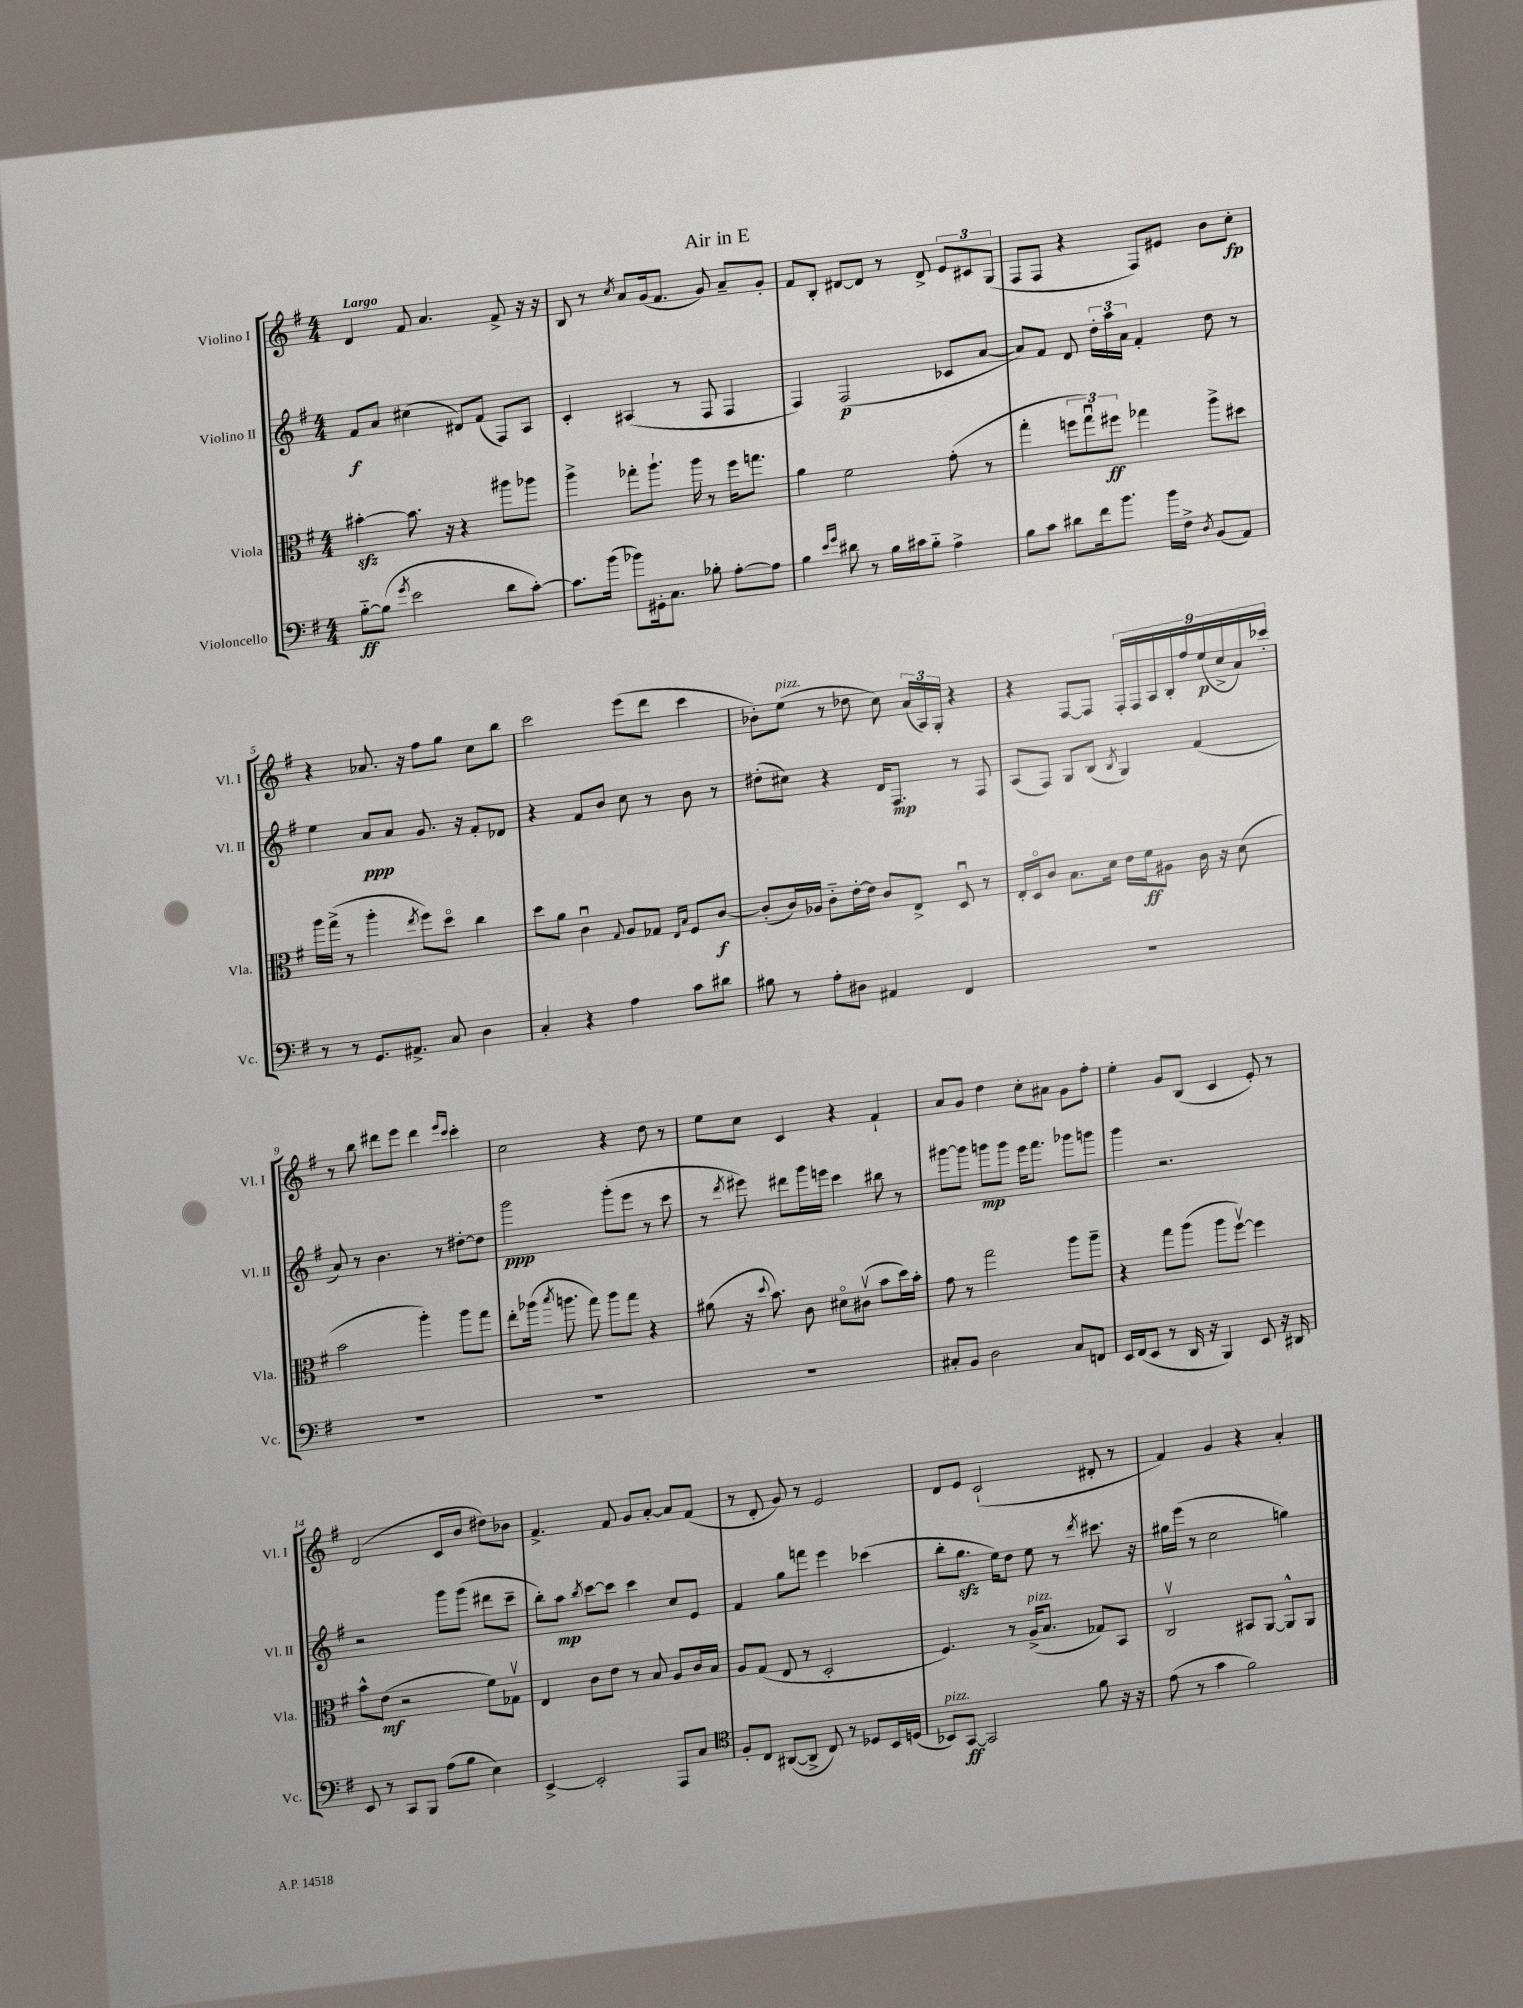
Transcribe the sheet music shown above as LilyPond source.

\header { title = "Air in E" }
<<
\new StaffGroup <<
\new Staff = "s0" \with { instrumentName = "Violino I" shortInstrumentName = "Vl. I" } {
    \clef treble \key g \major \numericTimeSignature \time 4/4 \tempo "Largo"
    \autoBeamOff d'4 fis'8 a'4. fis'8-> r16 r16 |
    b8 r8 \acciaccatura { c''8 } a'8[ g'16( fis'8.] g'8) a'8[-- g'8]-. |
    fis'8[ b8]-. dis'8[~ dis'8] r8 dis'8-> \tuplet 3/2 { e'8[ cis'8 g8]( } |
    fis8[ fis8] r4 fis8[) eis'8] b'8[ c''8]-.\fp |
    r4 aes'8. r16 fis''8[ g''8] c''8[ b''8] |
    c'''2 e'''8[( d'''8] c'''4 |
    bes'8[-.) e''8]^\markup { \italic "pizz." }( r8 des''8 c''8) \tuplet 3/2 { a'16[( a16) g16]-. } r4 |
    r4 fis8[~ fis8] \tuplet 9/8 { fis16[-. fis16 a16 b16-. fis''16 e''16\p( c''16-> a'16) ces'''16]-. } |
    r8 b''8 dis'''8[ e'''8] dis'''4 \grace { e'''16[ c'''16] } c'''4-. |
    c''2 r4 d''8 r8 |
    e''8[ c''8] c'4 r4 fis'4-! |
    a'8[ g'8] d''4 c''8[-. ais'8] g'8[ fis''8]-. |
    e''4-. g'8[ b8]( c'4 e'8-.) r8 |
    d'2( c'8[ b'8] dis''8[) bes'8] |
    fis'4.-> fis'8 g'8[ a'8]~-. a'8[ fis'8]( |
    r8 d'8-. g'8) r8 e'2 |
    d'8[ e'8] c'2-!( dis'8-. r8 |
    fis'4) g'4 r4 a'4-. \bar "|." |
}
\new Staff = "s1" \with { instrumentName = "Violino II" shortInstrumentName = "Vl. II" } {
    \clef treble \key g \major \numericTimeSignature \time 4/4
    \autoBeamOff fis'8[\f a'8] cis''4( dis'8[) fis'8]( fis8[) a8] |
    c'4-. ais4( r8 fis8 fis4 |
    fis4) fis2\p( ces'8[ a'8]~ |
    a'8[) fis'8] d'8 \tuplet 3/2 { d''16[-. a''16 a'16] } fis'4-. d''8 r8 |
    e''4 a'8[\ppp a'8] g'8. r16 fis'8[-. des'8] |
    r4 fis'8[ b'8] c''8 r8 b'8 r8 |
    dis''8[-.( cis''8]) r4 d'16[ fis8.]\mp r8 fis8 |
    a8[( fis8]) g8[ b8]( \acciaccatura { b8 } g4) fis'4( |
    a'8) r8 b'4. r8 dis''8[~-. dis''8] |
    g'''2\ppp g'''8[-.( e'''8] r8 c'''8 |
    r8 \acciaccatura { d'''8 } eis'''8) dis'''8[ g'''16 e'''16] c'''4 bis''8 r8 |
    gis'''8[~ gis'''8] g'''8[\mp g'''8] e'''16[ fis'''8.] ges'''8[ g'''8] |
    g'''4 r2. |
    r2 g'''8[ g'''8]( dis'''8[ c'''8]-- |
    b''8[-.) a''8]\mp \acciaccatura { b''8 } c'''8[~ c'''8] c'''4 c''8[ e'8] |
    fis'4 g''8[ f'''8] e'''4 ces'''4( |
    b''8[-. g''8.]\sfz e''16[) d''8] e''8 r8 \acciaccatura { d'''8 } cis'''8. r16 |
    gis''16[ e'''16]( r8 c''2 g''4) \bar "|." |
}
\new Staff = "s2" \with { instrumentName = "Viola" shortInstrumentName = "Vla." } {
    \clef alto \key g \major \numericTimeSignature \time 4/4
    \autoBeamOff bis'4~-.\sfz bis'8. r16 r4 ais''8[ aes''8] |
    a''4-> ges''8[-. a''8.]-! a''16 r8 fis''16[ g''8.] |
    a'4 fis'2 g'8-.( r8 |
    g''4-. \tuplet 3/2 { f''8[ g''8\downbow) fis''8]\ff } ges''4 a''8[-> dis''8] |
    a''16[ g''16]->( r8 a''4-. \acciaccatura { e''8 } fis''8[) d''8]\flageolet c''4 |
    d''8[ a'8] c'4\downbow \appoggiatura { g8 } a8[ ges8] \grace { e16[ b16] } fis8[ c'8]~\f |
    c'8[-.( c'16) aes16] c'8[-_ e'16~-. e'16] c'8[ e8]-> d8\downbow r8 |
    e16[-. d16\flageolet c'8] b8.[ d'16] e'16[ fis'16\ff ais8] c'16 r16 d'8( |
    b'2 a''4-.) a''8[ g''8] |
    e''8[-. aes''16]( \acciaccatura { b''8 } a''8. g''8) a''8[ g''8] r4 |
    ais'8( r16 \appoggiatura { d''8 } b'8.) c'8 dis'8[\flageolet cis'8]\upbow( b'8[ d''16) b'16]-. |
    g'8 r8 g''2 a''8[ a''8]-- |
    r4 g''8[ a''8]( a''8[ fis''8]~\upbow) fis''4 |
    b'8[-^ e'8]\mf( r2 fis'8[) ges8]\upbow |
    e4 c'8[ e'8] r8 b8 a8[ c'16 b16] |
    a8[ g8]( e8 r8 d2-. |
    fis4.) r8 a16[->^\markup { \italic "pizz." }( b8.] ges8[) b,8] |
    c2\upbow bis,8[ a,8]~ a,8[-^ a,8] \bar "|." |
}
\new Staff = "s3" \with { instrumentName = "Violoncello" shortInstrumentName = "Vc." } {
    \clef bass \key g \major \numericTimeSignature \time 4/4
    \autoBeamOff b8[~-_\ff b8]( \acciaccatura { g'8 } e'2 d'8[ c'8]~-.) |
    c'8.[ b'16]( bes'8[) gis,16-. c8.] bes8-. a8[~-. a8] |
    b4 \grace { e'16[ g'16] } dis'8 r8 b16[ cis'16 b8]-_ a4-> |
    b8[ c'8] dis'8[ fis'16 b'8.] b'16[ fis16]-> \acciaccatura { d8 } b,8[( a,8]) |
    r8 r8 g,8.[ ais,8.]-> c8 d4 |
    c4-. r4 a4 c'8[ dis'8] |
    bis8 r8 a8[-. dis8] ais,4 fis,4 |
    R1 |
    R1 |
    R1 |
    R1 |
    cis8[-. b,8] d2 cis8[ f,8] |
    e,16[ fis,16( e,8] r8 d,16 r16 b,,4) e,8 r16 dis,16 |
    e,8 r8 c,8[ b,,8] a8[( b8] e4) |
    e,4~-> e,2-. a,,8[ c8] |
    \clef tenor fis8[-. c8] ais,8[~( ais,8]-> c8) r8 des8[ b,16 d16]( |
    bes,8[^\markup { \italic "pizz." }) g,8]~\ff g,2 fis'8 r16 r16 |
    e'8( r8 g'4 fis'2) \bar "|." |
}
>>
>>
